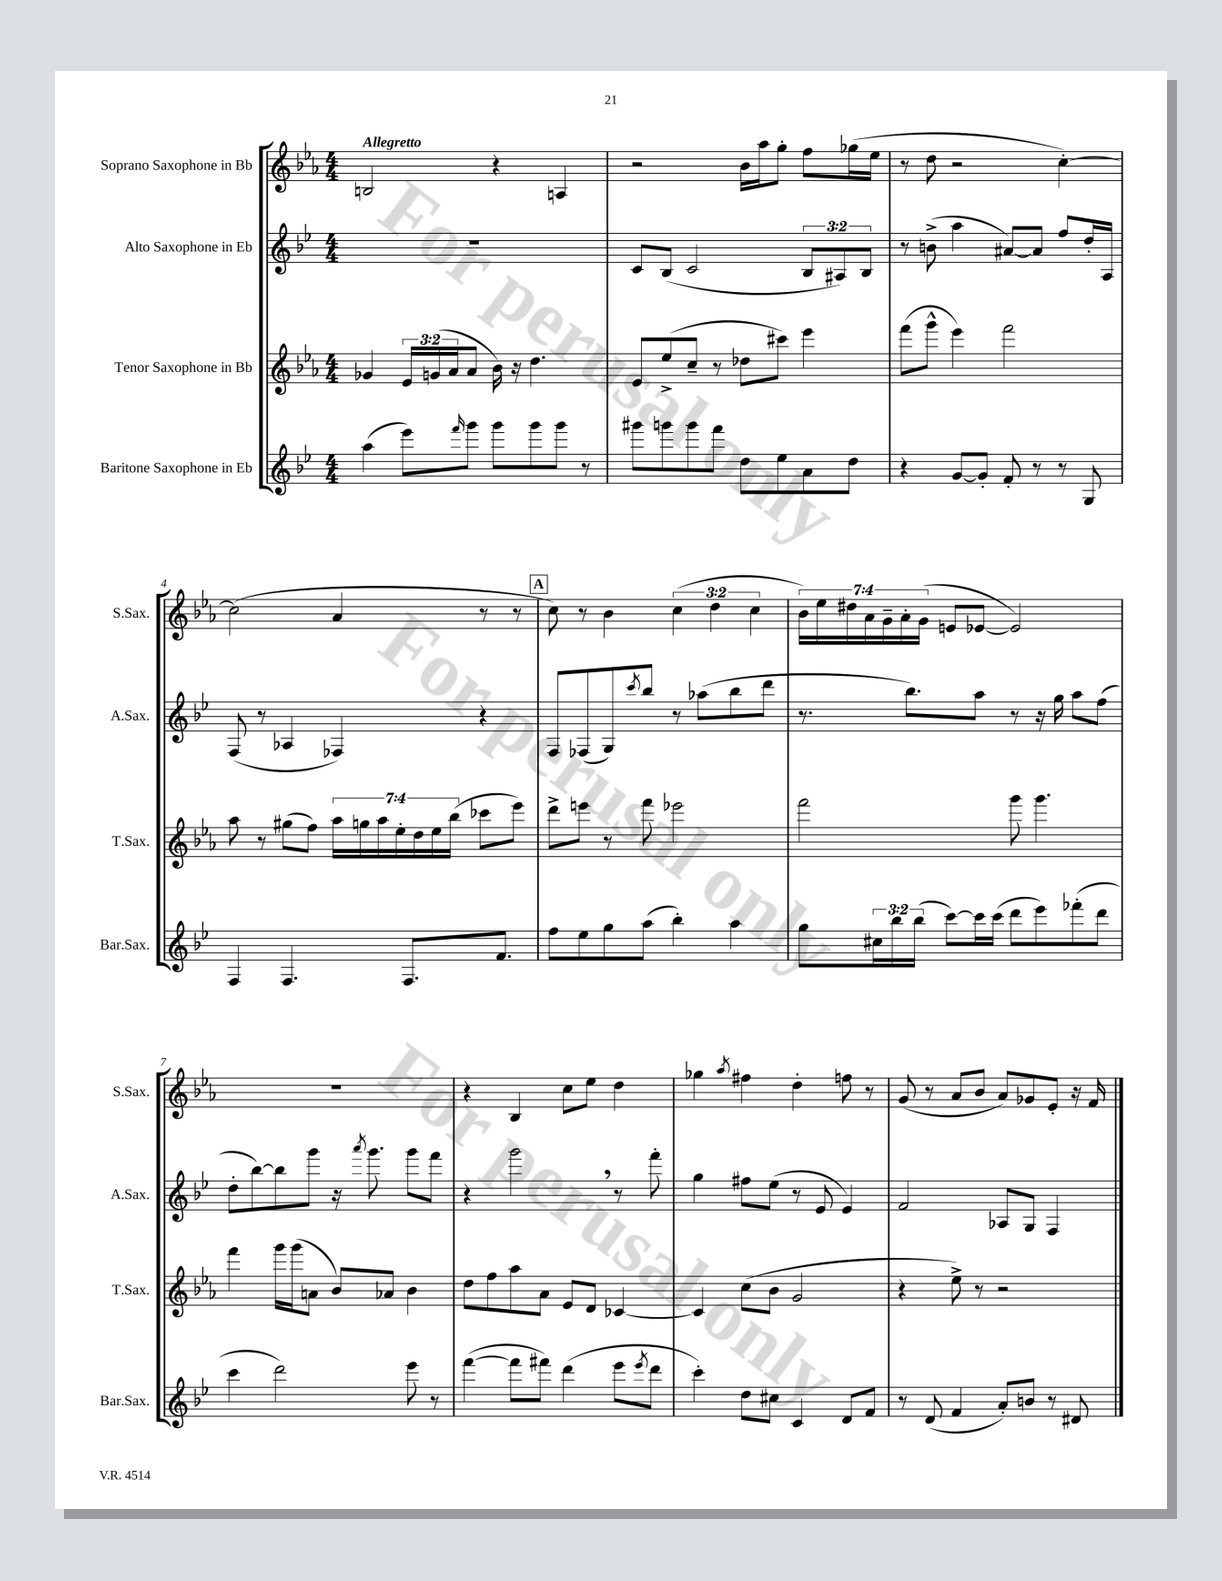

**kern	**kern	**kern	**kern
*part4	*part3	*part2	*part1
*staff4	*staff3	*staff2	*staff1
*I"Baritone Saxophone in Eb	*I"Tenor Saxophone in Bb	*I"Alto Saxophone in Eb	*I"Soprano Saxophone in Bb
*I'Bar.Sax.	*I'T.Sax.	*I'A.Sax.	*I'S.Sax.
*clefG2	*clefG2	*clefG2	*clefG2
*k[b-e-]	*k[b-e-a-]	*k[b-e-]	*k[b-e-a-]
*M4/4	*M4/4	*M4/4	*M4/4
=1	=1	=1	=1
!	!	!	!LO:TX:a:B:t=Allegretto
(4aa\	4g-X/	1r	2Bn/
8eee-\L)	24e-/LL	.	.
.	(24gn/	.	.
.	24a-/J	.	.
16qqfff/	.	.	.
8ggg\J	8a-/J	.	.
8ggg\L	16b-\)	.	4r
.	16r	.	.
8ggg\	4.dd\	.	.
8ggg\J	.	.	4An/
8r	.	.	.
=2	=2	=2	=2
8ggg#X\L	8e-/L	8c/L	2r
8gggn\	(8ee-^/	(8B-/J	.
8ggg\	8cc~/J	2c/	.
8fff\J	8r	.	.
8dd\L	8dd-X\L	.	16b-\LL
.	.	.	16aa-\J
8ee-\	8ccc#X\J)	.	8gg'\J
8a\	4eee-\	12B-/L	8ff\L
.	.	12A#X/)	.
8dd\J	.	.	(16gg-X\L
.	.	12B-/J	.
.	.	.	16ee-\JJ
=3	=3	=3	=3
4r	(8fff\L	8r	8r
.	8ggg^^\J	(8bn^\	8dd\
[8g/L	4eee-\)	4aa\	2r
8g'/J]	.	.	.
8f'/	2fff\	[8a#X/L)	.
8r	.	8a#/J]	.
8r	.	8ff/L	[4cc'\)
8G/	.	16dd'/L	.
.	.	16A/JJ	.
!!LO:LB:g=z
=4	=4	=4	=4
4F/	8aa-\	(8F/	(2cc\]
.	8r	8r	.
4.F/	(8gg#X\L	4A-X/	.
.	8ff\J)	.	.
.	28aa-\LL	4F-X/)	4a-/
.	28ggn\	.	.
.	28aa-\	.	.
.	28ee-'\	.	.
8.F/L	.	.	.
.	28dd\	.	.
.	28ee-\	.	.
.	(28bb-\JJ	.	.
.	8ccc-X\L	4r	8r
8.f/J	.	.	.
.	8eee-\J)	.	8r
!!LO:REH:place=s1:t=A
=5	=5	=5	=5
8ff\L	8ddd^\L	8F/L	8cc\)
8ee-\	8eeen\J	(8F-X/	8r
8gg\	8r	8G/)	4b-\
.	.	8qccc/	.
(8aa\J	8fff\	8bb-/J	.
4bb-'\)	2eee-X\	8r	(6cc\
.	.	(8aa-X\L	.
.	.	.	6dd\
4aa\	.	8bb-\	.
.	.	.	6cc\
.	.	8ddd\J	.
=6	=6	=6	=6
8gg\L	2fff\	8.r	28b-\LL)
.	.	.	28ee-\
.	.	.	28dd#X\
.	.	.	28a-\
24cc#X\L	.	.	.
.	.	.	28g~\
24bb-\	.	.	.
.	.	.	28a-'\
.	.	8.bb-\L)	.
(24bb-\JJ	.	.	.
.	.	.	(28g\JJ
[8ccc\L)	.	.	8en/L
16ccc\L]	.	8aa\J	[8e-X/J
(16ccc\JJ	.	.	.
8ddd\L	8ggg\	8r	2e-/])
8eee-\)	4.ggg\	16r	.
.	.	16gg\	.
(8fff-X'\	.	8aa\L	.
8ddd\J	.	(8ff\J	.
!!LO:LB:g=z
=7	=7	=7	=7
4ccc\	4fff\	8dd'\L	1r
.	.	[8bb-\)	.
2ddd\)	16ggg\LL	8bb-\]	.
.	(16ggg\J	.	.
.	8an\J	8ggg\J	.
.	8b-/L)	16r	.
.	.	8qaaa/	.
.	.	8.ggg\	.
.	8a-X/J	.	.
8eee-\	4b-\	8ggg\L	.
8r	.	8fff\J	.
=8	=8	=8	=8
([4fff\	8dd\L	4r	4r
.	8ff\	.	.
8fff\L]	8aa-\	2ggg,\	4B-/
8fff#X\J)	8a-\J	.	.
(4ddd\	8e-/L	.	8cc\L
.	8d/J	.	8ee-\J
8eee-\L	[4c-X/	8r	4dd\
8qeee-/	.	.	.
8ddd\J	.	8fff'\	.
=9	=9	=9	=9
4ccc'\)	4c-/]	4gg\	4gg-X\
.	.	.	8qaa-/
8dd\L	(8cc\L	8ff#X\L	4ff#X\
8cc#X\J	8b-\J	(8ee-\J	.
4c/	2g/	8r	4dd'\
.	.	8e-/	.
8d/L	.	4e-/)	8ffn\
8f/J	.	.	8r
=10	=10	=10	=10
8r	4r	2f/	(8g/
(8d/	.	.	8r
4f/	8ee-^\)	.	8a-/L
.	8r	.	8b-/J
8a'/L)	2r	8A-X/L	8a-/L)
8bn/J	.	8G/J	8g-X/
8r	.	4F/	8e-'/J
8d#X/	.	.	16r
.	.	.	16f/
==	==	==	==
*-	*-	*-	*-
